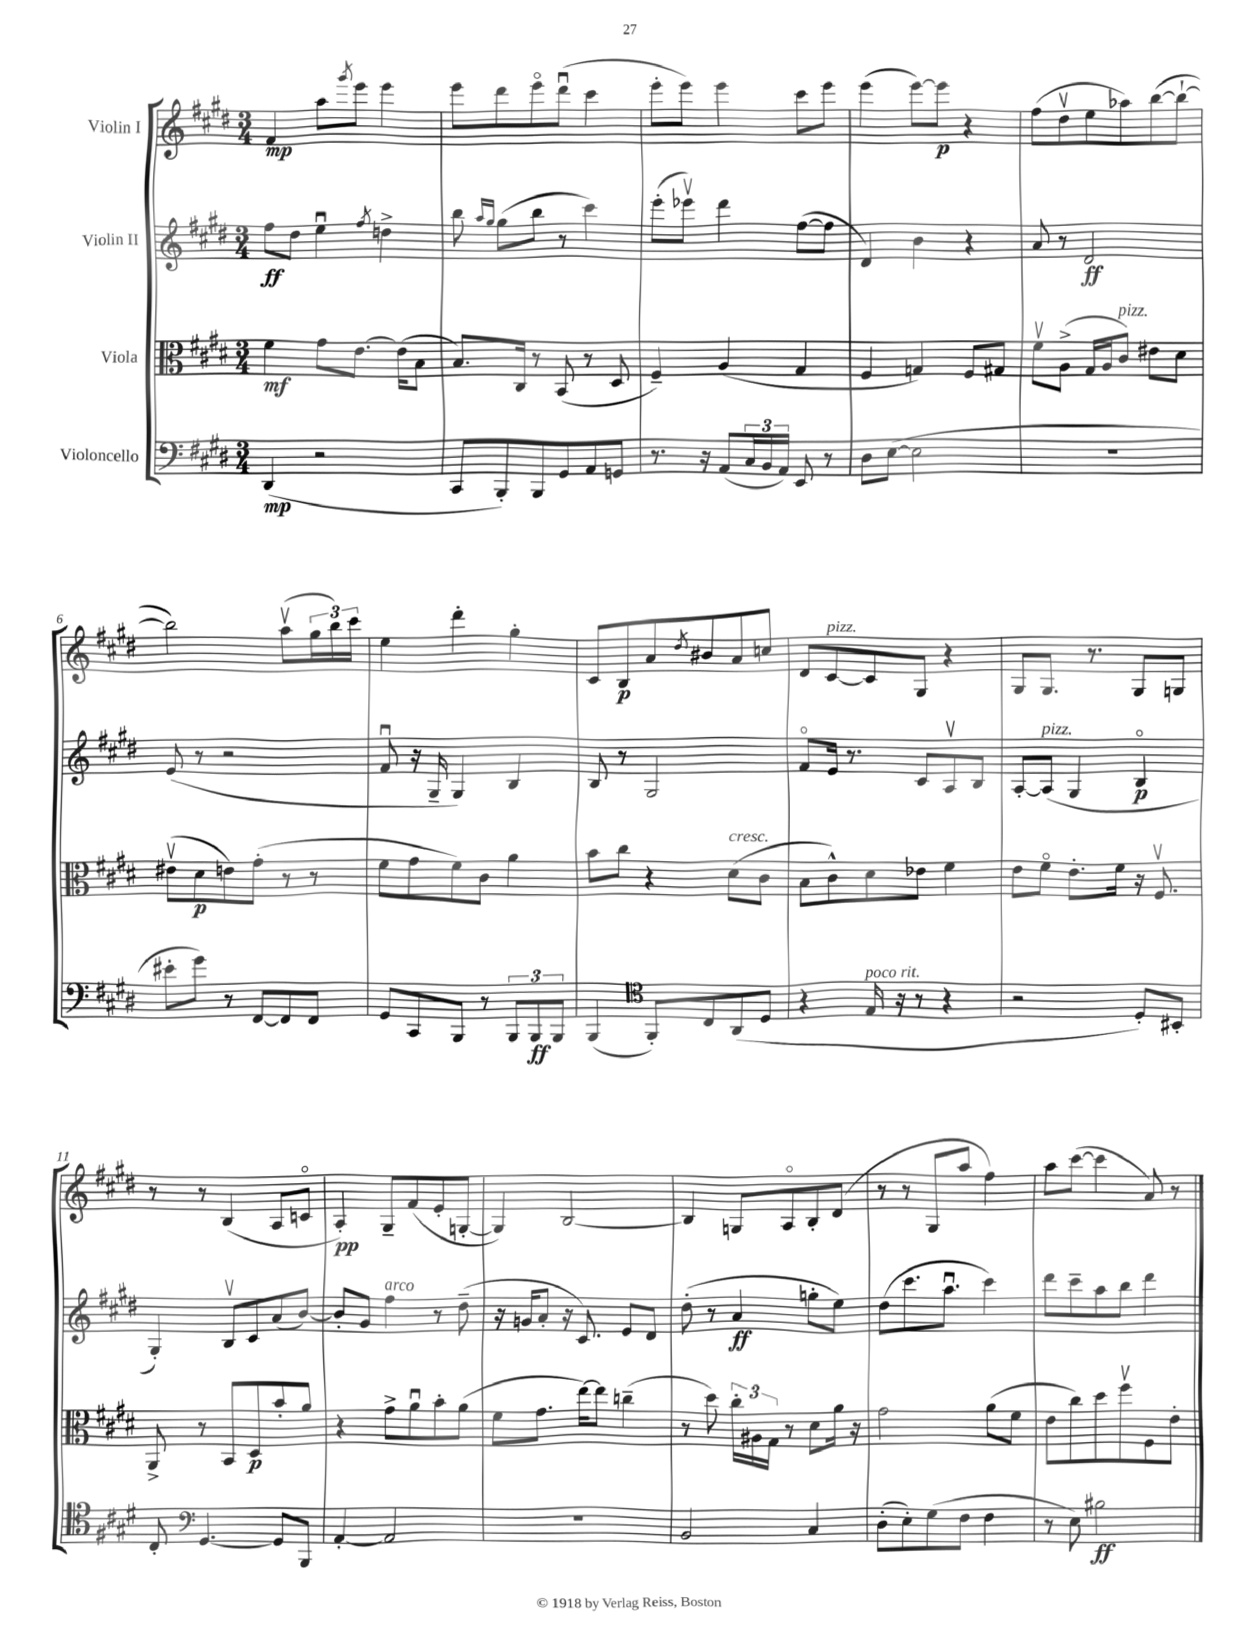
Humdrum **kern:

**kern	**kern	**kern	**kern
*staff4	*staff3	*staff2	*staff1
*clefF4	*clefC3	*clefG2	*clefG2
*k[f#c#g#d#]	*k[f#c#g#d#]	*k[f#c#g#d#]	*k[f#c#g#d#]
*M3/4	*M3/4	*M3/4	*M3/4
(4DD#/	4f#\	8ff#\L	4f#/
.	.	8dd#\J	.
2r	8g#\L	4eeu\	8aa\L
.	.	.	8qggg#/
.	[8.e\J	.	8eee\J
.	.	8qff#/	.
.	.	4dd^\	4eee\
.	(16e\]LK	.	.
.	8B\J	.	.
=	=	=	=
8CC#/L	8.B/L)	8bb\	8eee\L
.	.	16qqaa/LL	.
.	.	16qqgg#/JJ	.
8BBB'/)	.	(8gg#\L	8ddd#\
.	16C#/Jk	.	.
8BBB/	8r	8bb\J	8eeeo\
8GG#/	(8BB/	8r	(8ddd#u\J
8AA/	8r	4ccc#\)	4ccc#\
8GG/J	8D#/	.	.
=	=	=	=
8.r	4F#~/)	(8eee'\L	8eee'\L
.	.	8eee-v\J)	8eee\J)
16r	.	.	.
(8AA/L	(4A/	4ddd#\	4eee\
24C#/L	.	.	.
24BB/	.	.	.
24AA/JJ)	.	.	.
8EE/	4G#/	([8ff#\L	8ccc#\L
8r	.	8ff#\]J	8eee\J
=	=	=	=
8D#\L	4F#/	4d#/)	(4eee\
([8E\J	.	.	.
2E\]	4G/)	4b\	[8eee\L)
.	.	.	8eee\]J
.	8F#/L	4r	4r
.	8G#/J	.	.
=	=	=	=
2.r	8f#v\L	8a/	(8ff#\L
.	(8A^\J	8r	8dd#v\
.	16G#/LL	2d#/	8ee\
.	16A/J	.	.
.	8c#/J)	.	8aa-\)
.	8e#\L	.	([8bb\
.	8d#\J	.	8bb`\_J
=	=	=	=
8e#'\L	(8e#v\L	(8e/	2bb\])
8g#\J)	8d#\	8r	.
8r	8e\)	2r	.
[8FF#/L	(8g#'\J	.	.
8FF#/]	8r	.	(8aav\L
8FF#/J	8r	.	24gg#\L
.	.	.	24bb\)
.	.	.	24ccc#\JJ
=	=	=	=
8GG#/L	8f#\L	8f#u/	4ee\
8CC#/	8g#\	16r	.
.	.	16G#~/	.
8BBB/J	8f#\)	4G#/)	4ddd#'\
8r	8c#\J	.	.
12BBB/L	4a\	4B/	4gg#'\
12BBB/	.	.	.
12BBB/J	.	.	.
=	=	=	=
(4BBB/	8b\L	8B/	8c#/L
.	8cc#\J	8r	8B/
*clefC4	*	*	*
8FF#'/L)	4r	2G#/	8a/
.	.	.	8qdd#/
8C#/	.	.	8b#/
(8AA/	(8d#\L	.	8a/
8D#/J	8c#\J	.	8cc/J
=	=	=	=
4r	8B\L	8f#o/L	8d#/L
.	8c#^^\)	16e/Jk	[8c#/
.	.	8.r	.
16E/	8d#\	.	8c#/]
16r	.	.	.
8r	8e-\J	8c#/L	8G#/J
4r	4f#\	8Av/	4r
.	.	8B/J	.
=	=	=	=
2r	8e\L	[8A'/L	8G#/L
.	8f#o\J	(8A/]J	8.G#/J
.	8.e'\L	4G#/	.
.	.	.	8.r
.	16f#\Jk	.	.
8D#'/L)	16r	4Bo/	8G#/L
.	8.F#v/	.	.
8BB#'/J	.	.	8G/J
=	=	=	=
8C#'/	8AA^/	4G#'/)	8r
*clefF4	*	*	*
[4.GG#/	8r	.	8r
.	8BB/L	8Bv/L	(4B/
.	8D#/	8c#/	.
8GG#/]L	8b'/	(8a/	8A/L
8BBB/J	8a/J	[8b/J)	8co/J
=	=	=	=
[4AA'/	4r	8b'/]L	4A'/)
.	.	8g#/J	.
2AA/]	8g#^\L	4ff#\	8G#~/L
.	8au\	.	(8f#/
.	8b'\	8r	8e'/
.	(8a\J	(8dd#~\	[8G'/J
=	=	=	=
2.r	8f#\L	16r	4G/])
.	.	16g/LK	.
.	8.g#\J	8a'/J	.
.	.	16r	[2B/
.	[16ee\LK)	8.c#/)	.
.	8ee\]J	.	.
.	(4cc~\	8e/L	.
.	.	8d#/J	.
=	=	=	=
2BB/	8r	(8dd#'\	4B/]
.	8dd#\)	8r	.
.	24cc#'\LL	4a/	8G/L
.	24A#\	.	.
.	24G#\JJ	.	.
.	8r	.	8Ao/
4C#/	8d#\L	8gg'\L	8B'/
.	16a\Jk	8ee\J)	(8d#/J
.	16r	.	.
=	=	=	=
(8D#'\L	2g#\	(8dd#\L	8r
8E'\)	.	8.ccc#\	8r
(8G#\	.	.	8G#/L
.	.	8.aau\J	.
8F#\J	.	.	8aa/J
4F#\	(8a\L	4ccc#\)	4ff#\)
.	8f#\J	.	.
=	=	=	=
8r	8e\L	8ddd#\L	8aa\L
8E\)	8cc#\)	8ccc#~\	([8ccc#\J
2B#\	8dd#\	8aa\	4ccc#\]
.	8ff#v\	8bb\J	.
.	8F#\	4ddd#\	8a/)
.	8e'\J	.	8r
==	==	==	==
*-	*-	*-	*-
